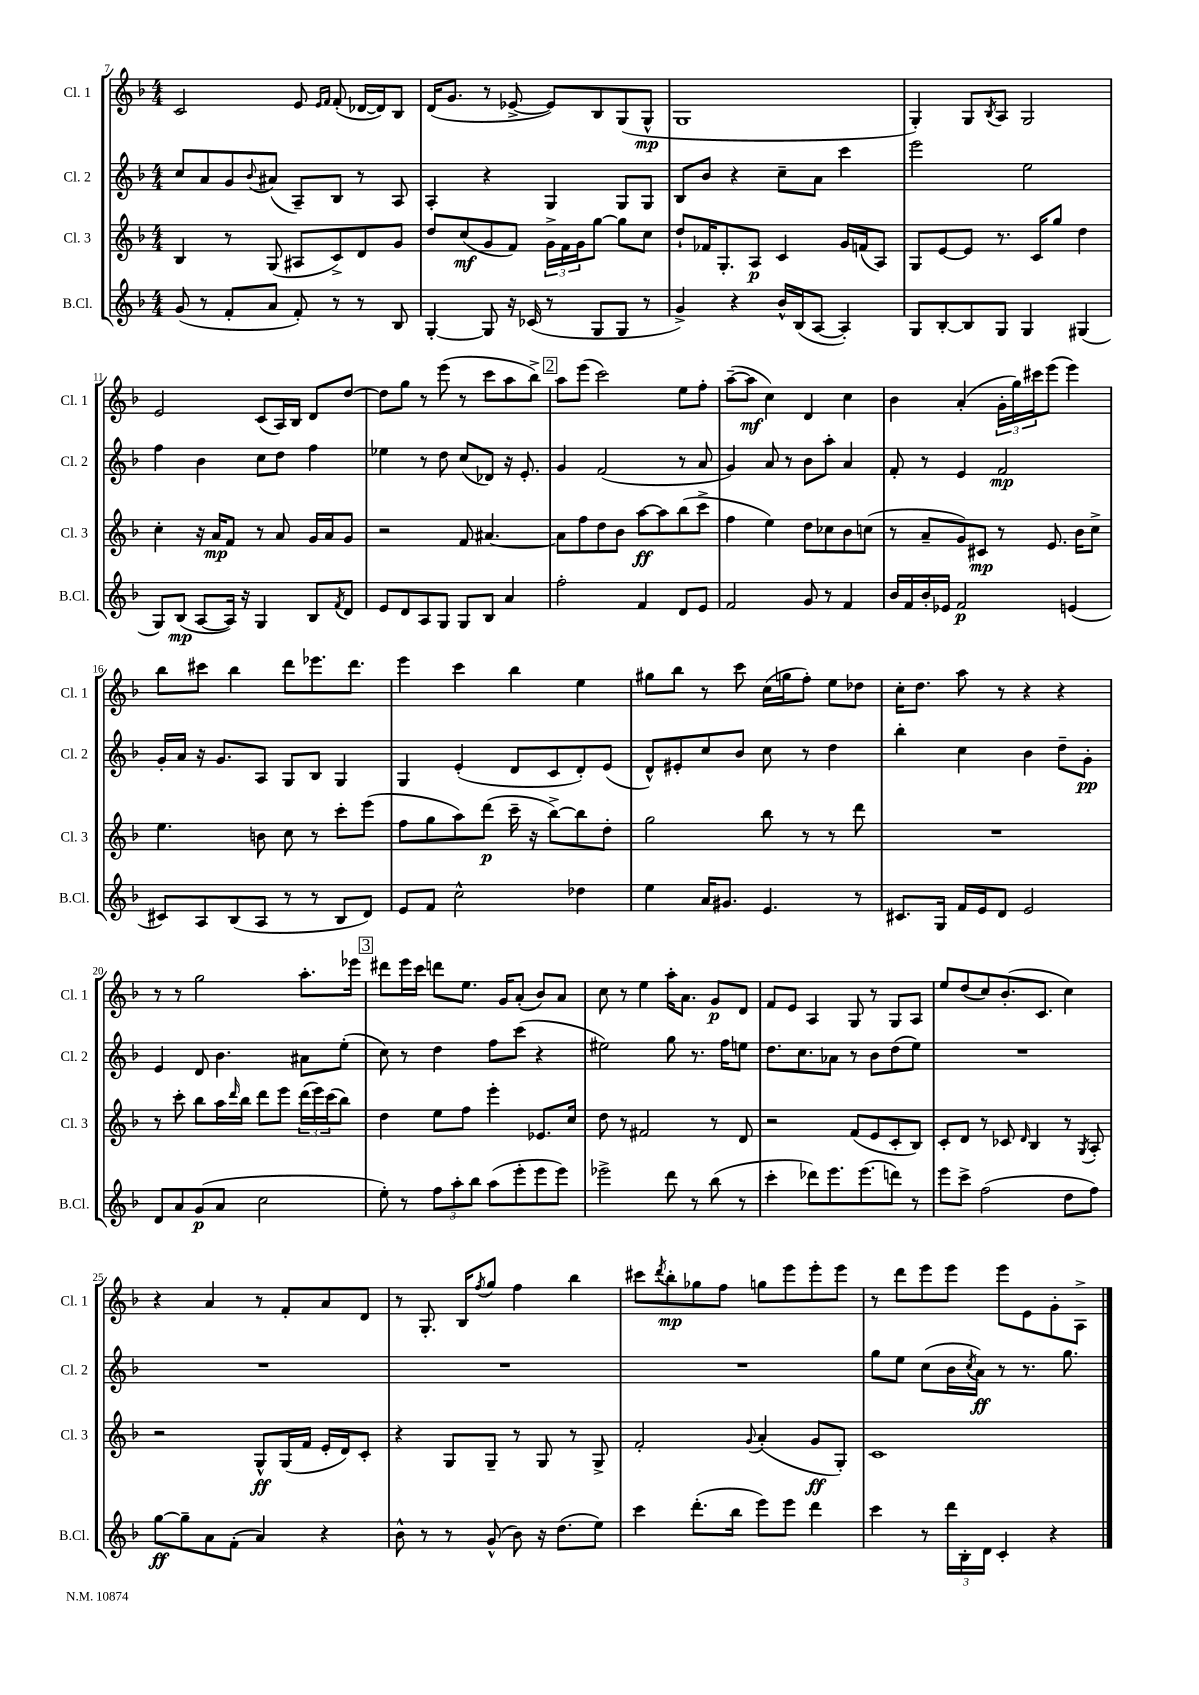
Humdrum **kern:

**kern	**dynam	**kern	**dynam	**kern	**dynam	**kern	**dynam
*part4	*part4	*part3	*part3	*part2	*part2	*part1	*part1
*staff4	*staff4	*staff3	*staff3	*staff2	*staff2	*staff1	*staff1
*I"B.Cl.	*	*I"Cl. 3	*	*I"Cl. 2	*	*I"Cl. 1	*
*I'B.Cl.	*	*I'Cl. 3	*	*I'Cl. 2	*	*I'Cl. 1	*
*clefG2	*	*clefG2	*	*clefG2	*	*clefG2	*
*k[b-]	*	*k[b-]	*	*k[b-]	*	*k[b-]	*
*M4/4	*	*M4/4	*	*M4/4	*	*M4/4	*
=7	=7	=7	=7	=7	=7	=7	=7
(8g/	.	4B-/	.	8cc/L	.	2c/	.
8r	.	.	.	8a/	.	.	.
8f'/L	.	8r	.	8g/	.	.	.
.	.	.	.	8qqb-/	.	.	.
8a/J	.	(8G/	.	(8a#X/J	.	.	.
8f'/)	.	8A#X/L	.	8A~/L)	.	8e/	.
.	.	.	.	.	.	16qqe/LL	.
.	.	.	.	.	.	16qqf/JJ	.
8r	.	8c^/)	.	8B-/J	.	(8f'/	.
8r	.	8d/	.	8r	.	[16d-X/LL	.
.	.	.	.	.	.	16d-/J])	.
8B-/	.	8g/J	.	8A/	.	8B-/J	.
=8	=8	=8	=8	=8	=8	=8	=8
[4G'/	.	8dd/L	.	4A'/	.	(16d/KL	.
.	.	.	.	.	.	8.g/J	.
.	.	(8cc/	mf	.	.	.	.
8G/]	.	8g/	.	4r	.	8r	.
16r	.	8f/J)	.	.	.	[8e-X^/	.
(16c-X/	.	.	.	.	.	.	.
8r	.	24g^\LL	.	4G/	.	8e-/L])	.
.	.	24f\	.	.	.	.	.
.	.	24g\J	.	.	.	.	.
8G/L	.	[8gg\J	.	.	.	8B-/	.
8G/J	.	8gg\L]	.	8G/L	.	(8G/	.
8r	.	8cc\J	.	8G/J	.	8G^^/J	mp
=9	=9	=9	=9	=9	=9	=9	=9
4g^/)	.	8dd`/L	.	8B-/L	.	1G	.
.	.	16f-X/K	.	8b-/J	.	.	.
.	.	8.G'/	.	.	.	.	.
4r	.	.	.	4r	.	.	.
.	.	8A/J	p	.	.	.	.
16b-^^/LL	.	4c/	.	8cc~\L	.	.	.
(16B-/J	.	.	.	.	.	.	.
[8A/J	.	.	.	8a\J	.	.	.
4A'/])	.	16g/LL	.	4ccc\	.	.	.
.	.	(16fn/J	.	.	.	.	.
.	.	8A/J)	.	.	.	.	.
=10	=10	=10	=10	=10	=10	=10	=10
8G/L	.	8G/L	.	2eee\	.	4G'/)	.
[8B-'/	.	[8e/	.	.	.	.	.
8B-/]	.	8e/J]	.	.	.	8G/L	.
.	.	.	.	.	.	8qB-/	.
8G/J	.	8.r	.	.	.	8A/J	.
4G/	.	.	.	2ee\	.	2G/	.
.	.	16c/KL	.	.	.	.	.
.	.	8gg/J	.	.	.	.	.
(4G#X/	.	4dd\	.	.	.	.	.
!!LO:LB:g=z
=11	=11	=11	=11	=11	=11	=11	=11
8G/L)	.	4cc'\	.	4ff\	.	2e/	.
(8B-/J	mp	.	.	.	.	.	.
[8A/L	.	16r	.	4b-\	.	.	.
.	.	16a/KL	mp	.	.	.	.
16A/Jk])	.	8f/J	.	.	.	.	.
16r	.	.	.	.	.	.	.
4G/	.	8r	.	8cc\L	.	(8c/L	.
.	.	8a/	.	8dd\J	.	16A/L)	.
.	.	.	.	.	.	16B-/JJ	.
8B-/L	.	16g/LL	.	4ff\	.	8d/L	.
.	.	16a/J	.	.	.	.	.
8qf/	.	.	.	.	.	.	.
8d/J	.	8g/J	.	.	.	[8dd/J	.
=12	=12	=12	=12	=12	=12	=12	=12
8e/L	.	2r	.	4ee-X\	.	8dd\L]	.
8d/	.	.	.	.	.	8gg\J	.
8A/	.	.	.	8r	.	8r	.
8G/J	.	.	.	8dd\	.	(8eee\	.
8G/L	.	8f/	.	(8cc/L	.	8r	.
8B-/J	.	[4.a#X/	.	8d-X/J)	.	8ccc\L	.
4a/	.	.	.	16r	.	8aa\	.
.	.	.	.	8.e'/	.	.	.
.	.	.	.	.	.	8bb-^\J)	.
!!LO:REH:place=s1:t=2
=13	=13	=13	=13	=13	=13	=13	=13
2ff'\	.	8a#\L]	.	4g/	.	8aa\L	.
.	.	8ff\	.	.	.	(8eee\J	.
.	.	8dd\	.	(2f/	.	2ccc\)	.
.	.	8b-\J	.	.	.	.	.
4f/	.	[8aa\L	ff	.	.	.	.
.	.	8aa\]	.	.	.	.	.
8d/L	.	(8bb-\	.	8r	.	8ee\L	.
8e/J	.	8ccc^\J	.	8a/	.	8ff'\J	.
=14	=14	=14	=14	=14	=14	=14	=14
2f/	.	4ff\	.	4g/)	.	([8aa~\L	.
.	.	.	.	.	.	8aa\J]	mf
.	.	4ee\)	.	8a/	.	4cc\)	.
.	.	.	.	8r	.	.	.
8g/	.	8dd\L	.	8b-\L	.	4d/	.
8r	.	8cc-X\	.	8aa'\J	.	.	.
4f/	.	8b-\	.	4a/	.	4cc\	.
.	.	(8ccn\J	.	.	.	.	.
=15	=15	=15	=15	=15	=15	=15	=15
16b-/LL	.	8r	.	8f'/	.	4b-\	.
16f/	.	.	.	.	.	.	.
16b-'/	.	8a~/L	.	8r	.	.	.
16e-X/JJ	.	.	.	.	.	.	.
2f/	p	8g/)	.	4e/	.	(4a'/	.
.	.	8c#X/J	mp	.	.	.	.
.	.	8r	.	2f/	mp	24g'\LL	.
.	.	.	.	.	.	24gg\)	.
.	.	.	.	.	.	24ccc#X\J	.
.	.	8.e/	.	.	.	(8eee\J	.
(4en/	.	.	.	.	.	4eee\)	.
.	.	16b-\KL	.	.	.	.	.
.	.	8cc^\J	.	.	.	.	.
!!LO:LB:g=z
=16	=16	=16	=16	=16	=16	=16	=16
8c#X/L)	.	4.ee\	.	16g'/LL	.	8bb-\L	.
.	.	.	.	16a/JJ	.	.	.
8A/	.	.	.	16r	.	8ccc#X\J	.
.	.	.	.	8.g/L	.	.	.
(8B-/	.	.	.	.	.	4bb-\	.
8A/J	.	8bn\	.	8A/J	.	.	.
8r	.	8cc\	.	8G/L	.	8ddd\L	.
8r	.	8r	.	8B-/J	.	8.eee-X\	.
8B-/L	.	8ccc'\L	.	4G/	.	.	.
.	.	.	.	.	.	8.ddd\J	.
8d/J)	.	(8eee\J	.	.	.	.	.
=17	=17	=17	=17	=17	=17	=17	=17
8e/L	.	8ff\L	.	4G/	.	4eee\	.
8f/J	.	8gg\	.	.	.	.	.
2cc^^\	.	8aa\)	.	(4e'/	.	4ccc\	.
.	.	(8ddd\J	p	.	.	.	.
.	.	16ccc~\	.	8d/L	.	4bb-\	.
.	.	16r	.	.	.	.	.
.	.	[8bb-^\L)	.	8c/	.	.	.
4dd-X\	.	8bb-\]	.	8d'/)	.	4ee\	.
.	.	8dd'\J	.	(8e/J	.	.	.
=18	=18	=18	=18	=18	=18	=18	=18
4ee\	.	2gg\	.	8d^^/L)	.	8gg#X\L	.
.	.	.	.	8e#X'/	.	8bb-\J	.
16a/KL	.	.	.	8cc/	.	8r	.
8.g#X/J	.	.	.	.	.	.	.
.	.	.	.	8b-/J	.	8ccc\	.
4.e/	.	8bb-\	.	8cc\	.	(16cc\LL	.
.	.	.	.	.	.	16ggn\J	.
.	.	8r	.	8r	.	8ff'\J)	.
.	.	8r	.	4dd\	.	8ee\L	.
8r	.	8ddd\	.	.	.	8dd-X\J	.
=19	=19	=19	=19	=19	=19	=19	=19
8.c#X/L	.	1r	.	4bb-'\	.	16cc'\KL	.
.	.	.	.	.	.	8.dd\J	.
16G/Jk	.	.	.	.	.	.	.
16f/LL	.	.	.	4cc\	.	8aa\	.
16e/J	.	.	.	.	.	.	.
8d/J	.	.	.	.	.	8r	.
2e/	.	.	.	4b-\	.	4r	.
.	.	.	.	8dd~\L	.	4r	.
.	.	.	.	8g'\J	pp	.	.
!!LO:LB:g=z
=20	=20	=20	=20	=20	=20	=20	=20
8d/L	.	8r	.	4e/	.	8r	.
8a/	.	8ccc'\	.	.	.	8r	.
(8g/	p	8bb-\L	.	8d/	.	2gg\	.
8a/J	.	16aa\L	.	4.b-\	.	.	.
.	.	16qqddd/	.	.	.	.	.
.	.	16bb-\JJ	.	.	.	.	.
2cc\	.	8ddd\L	.	.	.	.	.
.	.	8eee\J	.	.	.	.	.
.	.	(24ddd\LL	.	8a#X\L	.	8.aa'\L	.
.	.	24eee\)	.	.	.	.	.
.	.	(24ccc\J	.	.	.	.	.
.	.	8bb-\J)	.	(8ee'\J	.	.	.
.	.	.	.	.	.	16eee-X\Jk	.
!!LO:REH:place=s1:t=3
=21	=21	=21	=21	=21	=21	=21	=21
8ee'\)	.	4dd\	.	8cc\)	.	8ddd#X\L	.
8r	.	.	.	8r	.	16eee\L	.
.	.	.	.	.	.	16ccc\JJ	.
12ff\L	.	8ee\L	.	4dd\	.	8dddn\L	.
12aa'\	.	.	.	.	.	.	.
.	.	8ff\J	.	.	.	8.ee\J	.
12bb-\J	.	.	.	.	.	.	.
(8aa\L	.	4eee'\	.	8ff\L	.	.	.
.	.	.	.	.	.	16g/KL	.
8eee'\	.	.	.	(8ccc\J	.	(8a'/J	.
8eee\	.	8.e-X/L	.	4r	.	8b-/L)	.
8eee\J)	.	.	.	.	.	8a/J	.
.	.	16cc/Jk	.	.	.	.	.
=22	=22	=22	=22	=22	=22	=22	=22
2eee-X^\	.	8dd\	.	2ee#X\)	.	8cc\	.
.	.	8r	.	.	.	8r	.
.	.	2f#X/	.	.	.	4ee\	.
8ddd\	.	.	.	8gg\	.	16aa'\KL	.
.	.	.	.	.	.	8.a\J	.
8r	.	.	.	8.r	.	.	.
(8bb-\	.	8r	.	.	.	8g/L	p
.	.	.	.	16ff\KL	.	.	.
8r	.	8d/	.	8een\J	.	8d/J	.
=23	=23	=23	=23	=23	=23	=23	=23
4ccc'\	.	2r	.	8.dd\L	.	8f/L	.
.	.	.	.	.	.	8e/J	.
.	.	.	.	8.cc\	.	.	.
8ddd-X\L)	.	.	.	.	.	4A/	.
8.eee\	.	.	.	8a-X\J	.	.	.
.	.	(8f/L	.	8r	.	8G/	.
(8.eee\	.	.	.	.	.	.	.
.	.	8e/	.	8b-\L	.	8r	.
8dddn\J)	.	8c'/	.	(8dd\	.	8G/L	.
8r	.	8B-/J)	.	8ee\J)	.	8A/J	.
=24	=24	=24	=24	=24	=24	=24	=24
8eee\L	.	8c'/L	.	1r	.	8ee/L	.
8ccc^\J	.	8d/J	.	.	.	(8dd/	.
(2ff\	.	8r	.	.	.	8cc/)	.
.	.	8c-X/	.	.	.	(8.b-'/	.
.	.	16qqd/	.	.	.	.	.
.	.	4B-/	.	.	.	.	.
.	.	.	.	.	.	8.c/J	.
8dd\L	.	8r	.	.	.	4cc\)	.
.	.	8qG/	.	.	.	.	.
8ff\J)	.	8A'/	.	.	.	.	.
!!LO:LB:g=z
=25	=25	=25	=25	=25	=25	=25	=25
[8gg\L	ff	2r	.	1r	.	4r	.
8gg~\]	.	.	.	.	.	.	.
8a\	.	.	.	.	.	4a/	.
(8f'\J	.	.	.	.	.	.	.
4a/)	.	8G^^/L	ff	.	.	8r	.
.	.	(16G/L	.	.	.	8f'/L	.
.	.	16f/JJ	.	.	.	.	.
4r	.	16e'/LL	.	.	.	8a/	.
.	.	16d/J)	.	.	.	.	.
.	.	8c'/J	.	.	.	8d/J	.
=26	=26	=26	=26	=26	=26	=26	=26
8b-^^\	.	4r	.	1r	.	8r	.
8r	.	.	.	.	.	8.G'/	.
8r	.	8G/L	.	.	.	.	.
.	.	.	.	.	.	16B-/KL	.
.	.	.	.	.	.	8qff/	.
(8g^^/	.	8G~/J	.	.	.	8gg/J	.
8b-\)	.	8r	.	.	.	4ff\	.
16r	.	8G/	.	.	.	.	.
(8.dd\L	.	.	.	.	.	.	.
.	.	8r	.	.	.	4bb-\	.
8ee\J)	.	8G^/	.	.	.	.	.
=27	=27	=27	=27	=27	=27	=27	=27
4ccc\	.	2f'/	.	1r	.	8ccc#X\L	.
.	.	.	.	.	.	8qddd/	.
.	.	.	.	.	.	8bb-'\	mp
(8.ddd'\L	.	.	.	.	.	8gg-X\	.
.	.	.	.	.	.	8ff\J	.
16bb-\Jk	.	.	.	.	.	.	.
.	.	8qqg/	.	.	.	.	.
8eee\L)	.	(4a'/	.	.	.	8ggn\L	.
8eee\J	.	.	.	.	.	8eee\	.
4ddd\	.	8g/L	ff	.	.	8eee'\	.
.	.	8G'/J)	.	.	.	8eee\J	.
=28	=28	=28	=28	=28	=28	=28	=28
4ccc\	.	1c	.	8gg\L	.	8r	.
.	.	.	.	8ee\J	.	8ddd\L	.
8r	.	.	.	(8cc\L	.	8eee\	.
24ddd\LL	.	.	.	16b-\L	.	8eee\J	.
24B-'\	.	.	.	.	.	.	.
.	.	.	.	8qcc/	.	.	.
.	.	.	.	16a\JJ)	ff	.	.
24d\JJ	.	.	.	.	.	.	.
4c'/	.	.	.	8r	.	8eee\L	.
.	.	.	.	8.r	.	8e\	.
4r	.	.	.	.	.	8g'\	.
.	.	.	.	8.gg\	.	.	.
.	.	.	.	.	.	8A^\J	.
==	==	==	==	==	==	==	==
*-	*-	*-	*-	*-	*-	*-	*-
